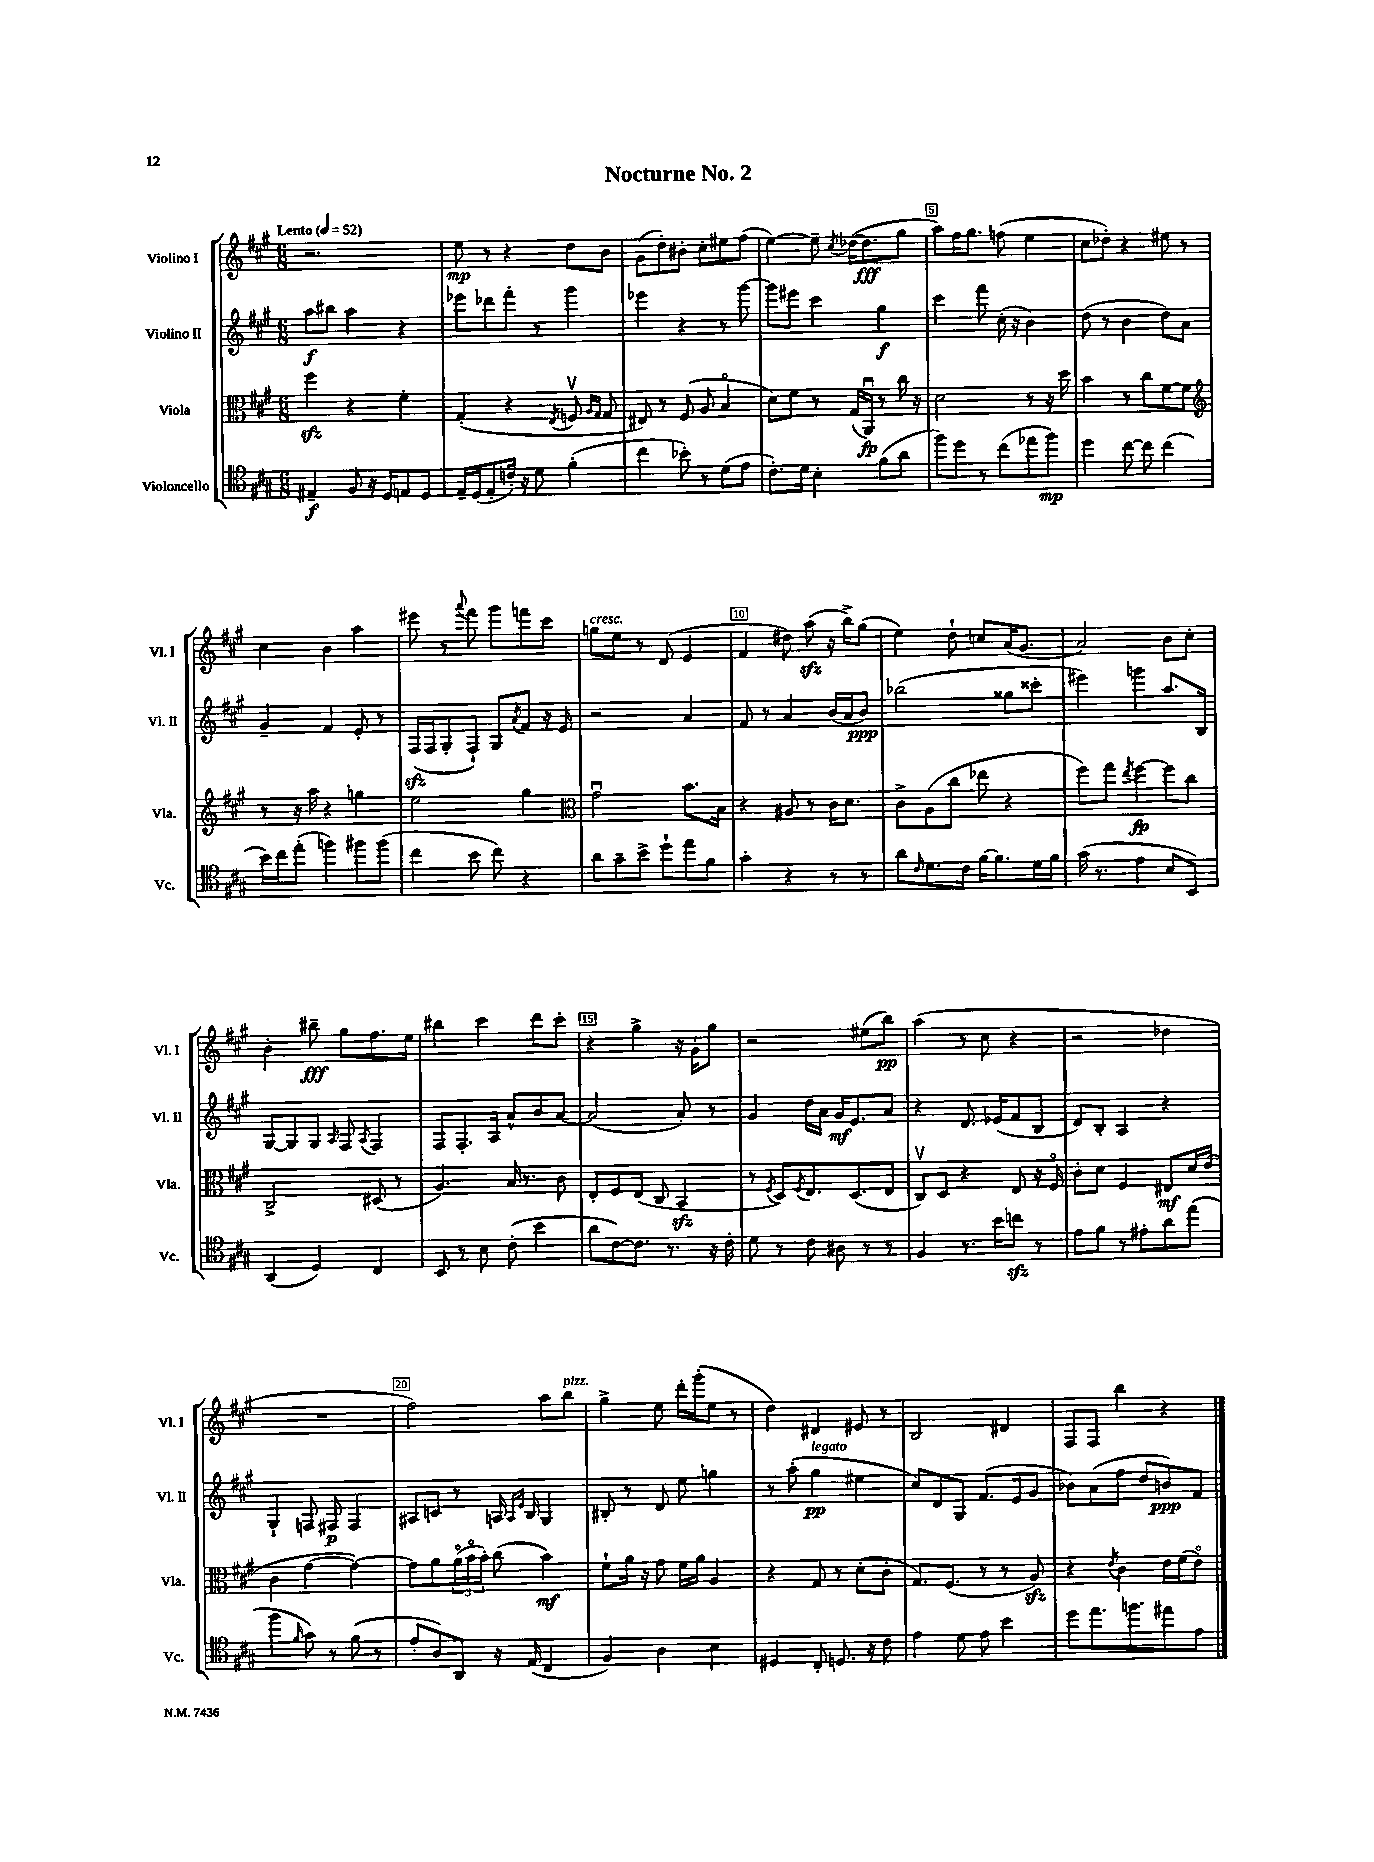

**kern	**dynam	**kern	**dynam	**kern	**dynam	**kern	**dynam
*part4	*part4	*part3	*part3	*part2	*part2	*part1	*part1
*staff4	*staff4	*staff3	*staff3	*staff2	*staff2	*staff1	*staff1
*I"Violoncello	*	*I"Viola	*	*I"Violino II	*	*I"Violino I	*
*I'Vc.	*	*I'Vla.	*	*I'Vl. II	*	*I'Vl. I	*
*clefC4	*	*clefC3	*	*clefG2	*	*clefG2	*
*k[f#c#g#]	*	*k[f#c#g#]	*	*k[f#c#g#]	*	*k[f#c#g#]	*
*M6/8	*	*M6/8	*	*M6/8	*	*M6/8	*
*MM52	*	*MM52	*	*MM52	*	*MM52	*
=1	=1	=1	=1	=1	=1	=1	=1
!	!	!	!	!	!	!LO:TX:a:B:t=Lento	!
4E#X~/	f	4ff#zz\	.	8aa\L	f	2.r	.
.	.	.	.	8bb#X\J	.	.	.
8F#/	.	4r	.	4aa\	.	.	.
16r	.	.	.	.	.	.	.
16D/KL	.	.	.	.	.	.	.
8En/	.	4f#'\	.	4r	.	.	.
8D/J	.	.	.	.	.	.	.
=2	=2	=2	=2	=2	=2	=2	=2
16E~/LL	.	(4G#'/	.	8eee-X\L	.	8ee\	mp
(16D/J	.	.	.	.	.	.	.
8E'/	.	.	.	8ddd-X\	.	8r	.
16cn'/Jk)	.	4r	.	8fff#'\J	.	4r	.
16r	.	.	.	.	.	.	.
8d\	.	.	.	8r	.	.	.
.	.	8qE/	.	.	.	.	.
(4f#'\	.	8Fnv/	.	4ggg#\	.	8dd\L	.
.	.	16qqA/LL	.	.	.	.	.
.	.	16qqG#/JJ	.	.	.	.	.
.	.	8G#/	.	.	.	8b\J	.
=3	=3	=3	=3	=3	=3	=3	=3
4cc#\	.	8E#X/)	.	4eee-X\	.	(8g#\L	.
.	.	8r	.	.	.	8dd'\)	.
8b-X'\)	.	(8F#/	.	4r	.	8b#X'\J	.
8r	.	8A/	.	.	.	8cc#'\L	.
(8d\L	.	4B/	.	8r	.	8ee#X\	.
8e\J	.	.	.	[8ggg#\	.	(8ff#\J	.
=4	=4	=4	=4	=4	=4	=4	=4
8.c#'\L)	.	8d\L)	.	8ggg#\L]	.	[4ee\)	.
.	.	8f#\J	.	8eee#X\J	.	.	.
16d\Jk	.	.	.	.	.	.	.
4B'\	.	8r	.	4ccc#\	.	8ee~\]	.
.	.	.	.	.	.	8qcc#/	.
.	.	(16G#/LL	.	.	.	([16dd-X\KL	.
.	.	16AAu/JJ)	fp	.	.	8.dd-\]	fff
(8f#\L	.	8r	.	4gg#\	f	.	.
8a\J	.	16cc#\	.	.	.	8gg#\J	.
.	.	16r	.	.	.	.	.
=5	=5	=5	=5	=5	=5	=5	=5
8ff#\L)	.	2d\	.	4ccc#\	.	8aa\L)	.
8dd\J	.	.	.	.	.	16ff#\K	.
.	.	.	.	.	.	8.gg#\J	.
8r	.	.	.	8fff#\	.	.	.
(8cc#\L	.	.	.	(16cc#'\	.	(8ffn\	.
.	.	.	.	16r	.	.	.
8ee-X\	.	8r	.	4b\)	.	4ee\	.
8ff#\J)	mp	16r	.	.	.	.	.
.	.	16dd\	.	.	.	.	.
=6	=6	=6	=6	=6	=6	=6	=6
4dd\	.	4b\	.	(8dd\	.	8cc#\L	.
.	.	.	.	8r	.	8dd-X'\J)	.
[8cc#\	.	8r	.	4b\	.	4r	.
8cc#\]	.	8cc#\L	.	.	.	.	.
(4cc#\	.	[8f#\	.	8dd\L)	.	8ee#X\	.
.	.	8f#\J]	.	8a\J	.	8r	.
!!LO:LB:g=z
=7	=7	=7	=7	=7	=7	=7	=7
*	*	*clefG2	*	*	*	*	*
16b\LL)	.	8r	.	4g#~/	.	4cc#\	.
16cc#\J	.	.	.	.	.	.	.
(8ee'\J	.	16r	.	.	.	.	.
.	.	16aa\	.	.	.	.	.
4ffn\)	.	4r	.	4f#/	.	4b\	.
8ff#X\L	.	4ggn\	.	8e'/	.	4aa\	.
(8ff#\J	.	.	.	8r	.	.	.
=8	=8	=8	=8	=8	=8	=8	=8
4cc#\	.	2ee\	.	(16F#zz/LL	.	8eee#X\	.
.	.	.	.	16F#/J	.	.	.
.	.	.	.	8G#'/	.	8r	.
.	.	.	.	.	.	8qqaaa/	.
8b\	.	.	.	8F#`/J)	.	8fff#\	.
8cc#\)	.	.	.	8G#/L	.	8ggg#\L	.
.	.	.	.	8qa/	.	.	.
4r	.	4gg#\	.	8f#/J	.	8fffn\	.
.	.	.	.	16r	.	8ccc#\J	.
.	.	.	.	16e/	.	.	.
=9	=9	=9	=9	=9	=9	=9	=9
*	*	*clefC3	*	*	*	*	*
!	!	!	!	!	!	!LO:TX:a:i:t=cresc.	!
8a\L	.	2g#u\	.	2r	.	8ggn\L	.
8g#~\	.	.	.	.	.	8ee\J	.
8b^\J	.	.	.	.	.	8r	.
8dd`\L	.	.	.	.	.	(8d/	.
8ee\	.	8.b\L	.	4a/	.	4e/	.
8f#\J	.	.	.	.	.	.	.
.	.	16B\Jk	.	.	.	.	.
=10	=10	=10	=10	=10	=10	=10	=10
4g#'\	.	4r	.	8f#/	.	4f#/	.
.	.	.	.	8r	.	.	.
4r	.	8A#X/	.	4a/	.	8dd#X\)	.
.	.	8r	.	.	.	(8aazz\	.
8r	.	16c#\KL	.	(16b/LL	.	16r	.
.	.	8.d\J	.	16a/J	.	16bb^\KL)	.
8r	.	.	.	8b/J)	ppp	(8gg#\J	.
=11	=11	=11	=11	=11	=11	=11	=11
8a\L	.	8c#^\L	.	(2bb-X\	.	4ee\)	.
16qqc#/	.	.	.	.	.	.	.
8.d\	.	(8A\	.	.	.	.	.
.	.	8cc#\J	.	.	.	8dd`\	.
16c#\Jk	.	.	.	.	.	.	.
[16f#\KL	.	8ee-X\	.	.	.	8ccn/L	.
8.f#\]	.	.	.	.	.	.	.
.	.	4r	.	8gg##X\L	.	(16a/K	.
.	.	.	.	.	.	8.g#/J	.
16d\L	.	.	.	8ccc##X'\J	.	.	.
16f#\JJ	.	.	.	.	.	.	.
=12	=12	=12	=12	=12	=12	=12	=12
(16g#\	.	8ff#\L)	.	4eee#X\)	.	2a/)	.
8.r	.	.	.	.	.	.	.
.	.	8gg#\J	.	.	.	.	.
.	.	8qee/	.	.	.	.	.
4e\	.	[4ff#\	fp	4gggn\	.	.	.
8B/L	.	8ff#\L]	.	8.aa/L	.	8b\L	.
8BB/J)	.	8cc#\J	.	.	.	8cc#'\J	.
.	.	.	.	16B/Jk	.	.	.
!!LO:LB:g=z
=13	=13	=13	=13	=13	=13	=13	=13
(4AA/	.	2C#^/	.	[8G#/L	.	4b'\	.
.	.	.	.	8G#/]	.	.	.
4D/)	.	.	.	8G#/J	.	8bb#X~\	fff
.	.	.	.	16qqA/	.	.	.
.	.	.	.	8F#/	.	8gg#\L	.
.	.	.	.	8qA/	.	.	.
4C#/	.	(8D#X/	.	4F#/	.	8.ff#\	.
.	.	8r	.	.	.	.	.
.	.	.	.	.	.	16ee\Jk	.
=14	=14	=14	=14	=14	=14	=14	=14
8BB/	.	4.A/)	.	8F#/L	.	4bb#X\	.
8r	.	.	.	8.F#'/	.	.	.
8B\	.	.	.	.	.	4ccc#\	.
.	.	.	.	16A/Jk	.	.	.
(8c#'\	.	16B/	.	8a^^/L	.	.	.
.	.	8.r	.	.	.	.	.
4b\	.	.	.	8b/	.	8ddd\L	.
.	.	8c#\	.	[8a/J	.	8ccc#'\J	.
=15	=15	=15	=15	=15	=15	=15	=15
8a\L	.	8E'/L	.	(2a/]	.	4r	.
[8c#\)	.	8F#/	.	.	.	.	.
8.c#\J]	.	(8E/J	.	.	.	4gg#^\	.
.	.	8C#/	.	.	.	.	.
8.r	.	.	.	.	.	.	.
.	.	4BBzz/	.	8a'/)	.	16r	.
.	.	.	.	.	.	16g#'\KL	.
16r	.	.	.	8r	.	8gg#\J	.
16c#'\	.	.	.	.	.	.	.
=16	=16	=16	=16	=16	=16	=16	=16
8d\	.	8r	.	4g#/	.	2r	.
.	.	8qF#/	.	.	.	.	.
8r	.	8D/L)	.	.	.	.	.
.	.	8qF#/	.	.	.	.	.
8c#\	.	8.E/	.	16dd\LL	.	.	.
.	.	.	.	16a\JJ	.	.	.
8A#X\	.	.	.	16g#/KL	mf	.	.
.	.	(8.D/	.	8.e/	.	.	.
8r	.	.	.	.	.	(8ee#X\L	.
8r	.	8E/J	.	8a/J	.	8bb\J)	pp
=17	=17	=17	=17	=17	=17	=17	=17
4F#/	.	8C#v/L)	.	4r	.	(4aa\	.
.	.	8D/J	.	.	.	.	.
8.r	.	4r	.	8.d/	.	8r	.
.	.	.	.	.	.	8cc#\	.
16b\KL	.	.	.	(16e-X/KL	.	.	.
8ccnzz\J	.	8E/	.	8f#/	.	4r	.
8r	.	16r	.	8B/J	.	.	.
.	.	16F#/	.	.	.	.	.
=18	=18	=18	=18	=18	=18	=18	=18
8e\L	.	8c#'\L	.	8d/L)	.	2r	.
8f#\J	.	8d\J	.	8B'/J	.	.	.
8r	.	4F#/	.	4A/	.	.	.
8e#X'\L	.	.	.	.	.	.	.
8a\	.	8E#X/L	mf	4r	.	4dd-X\	.
(8ee\J	.	16d/L	.	.	.	.	.
.	.	(16e/JJ	.	.	.	.	.
!!LO:LB:g=z
=19	=19	=19	=19	=19	=19	=19	=19
4ff#\	.	4c#\	.	4G#`/	.	2.r	.
16qqf#/	.	.	.	.	.	.	.
8g#\)	.	[4g#\	.	8Fn/	.	.	.
8r	.	.	.	8F#X/	p	.	.
(8f#\	.	4g#\_)	.	4F#/	.	.	.
8r	.	.	.	.	.	.	.
=20	=20	=20	=20	=20	=20	=20	=20
8e'/L	.	8g#\L]	.	8A#X/L	.	2ff#\)	.
8A/)	.	8a\	.	8cn/J	.	.	.
8AA/J	.	(24a\L	.	8r	.	.	.
.	.	24b\	.	.	.	.	.
.	.	24b'\JJ)	.	.	.	.	.
16r	.	(8cc#\	.	16An/	.	.	.
.	.	.	.	16qqA/LL	.	.	.
.	.	.	.	16qqe/JJ	.	.	.
(16E/	.	.	.	16B/	.	.	.
4C#/	.	4b\)	mf	4G#/	.	8aa\L	.
!	!	!	!	!	!	!LO:TX:a:i:t=pizz.	!
.	.	.	.	.	.	8bb\J	.
=21	=21	=21	=21	=21	=21	=21	=21
4F#/)	.	8f#`\L	.	8B#X'/	.	4gg#^\	.
.	.	16a\Jk	.	8r	.	.	.
.	.	16r	.	.	.	.	.
4A\	.	8g#\	.	8d/	.	8ee\	.
.	.	16f#\LL	.	8ee\	.	16ddd'\LL	.
.	.	16a\JJ	.	.	.	(16ggg#'\J	.
4B\	.	4A/	.	4ggn\	.	8ee\J	.
.	.	.	.	.	.	8r	.
=22	=22	=22	=22	=22	=22	=22	=22
4D#X/	.	4r	.	8r	.	4dd\)	.
.	.	.	.	(8aa'\	.	.	.
!	!	!	!	!LO:TX:a:i:t=legato	!	!	!
8C#'/	.	8G#/	.	4gg#\	pp	4d#X/	.
8.Dn/	.	8r	.	.	.	.	.
.	.	(8d'\L	.	4ee#X\	.	8e#X/	.
16r	.	.	.	.	.	.	.
8c#\	.	8c#'\J	.	.	.	8r	.
=23	=23	=23	=23	=23	=23	=23	=23
4e\	.	8.G#/L)	.	8cc#/L)	.	2B/	.
.	.	.	.	8d/	.	.	.
.	.	(8.F#/J	.	.	.	.	.
8d\	.	.	.	8G#/J	.	.	.
8e\	.	8r	.	(8.f#/L	.	.	.
4b\	.	8r	.	.	.	4d#X/	.
.	.	.	.	16e/k	.	.	.
.	.	8Azz/)	.	8g#/J	.	.	.
=24	=24	=24	=24	=24	=24	=24	=24
8dd\L	.	4r	.	8b-X\L)	.	8F#/L	.
8.ee\	.	.	.	(8a\	.	8F#/J	.
.	.	8qe/	.	.	.	.	.
.	.	4c#\	.	8ff#\J	.	4bb\	.
8.ffn\	.	.	.	.	.	.	.
.	.	.	.	8dd/L	.	.	.
8ee#X\	.	16e\LL	.	8bn/)	ppp	4r	.
.	.	(16f#\J	.	.	.	.	.
8e\J	.	8e\J)	.	8f#/J	.	.	.
==	==	==	==	==	==	==	==
*-	*-	*-	*-	*-	*-	*-	*-
